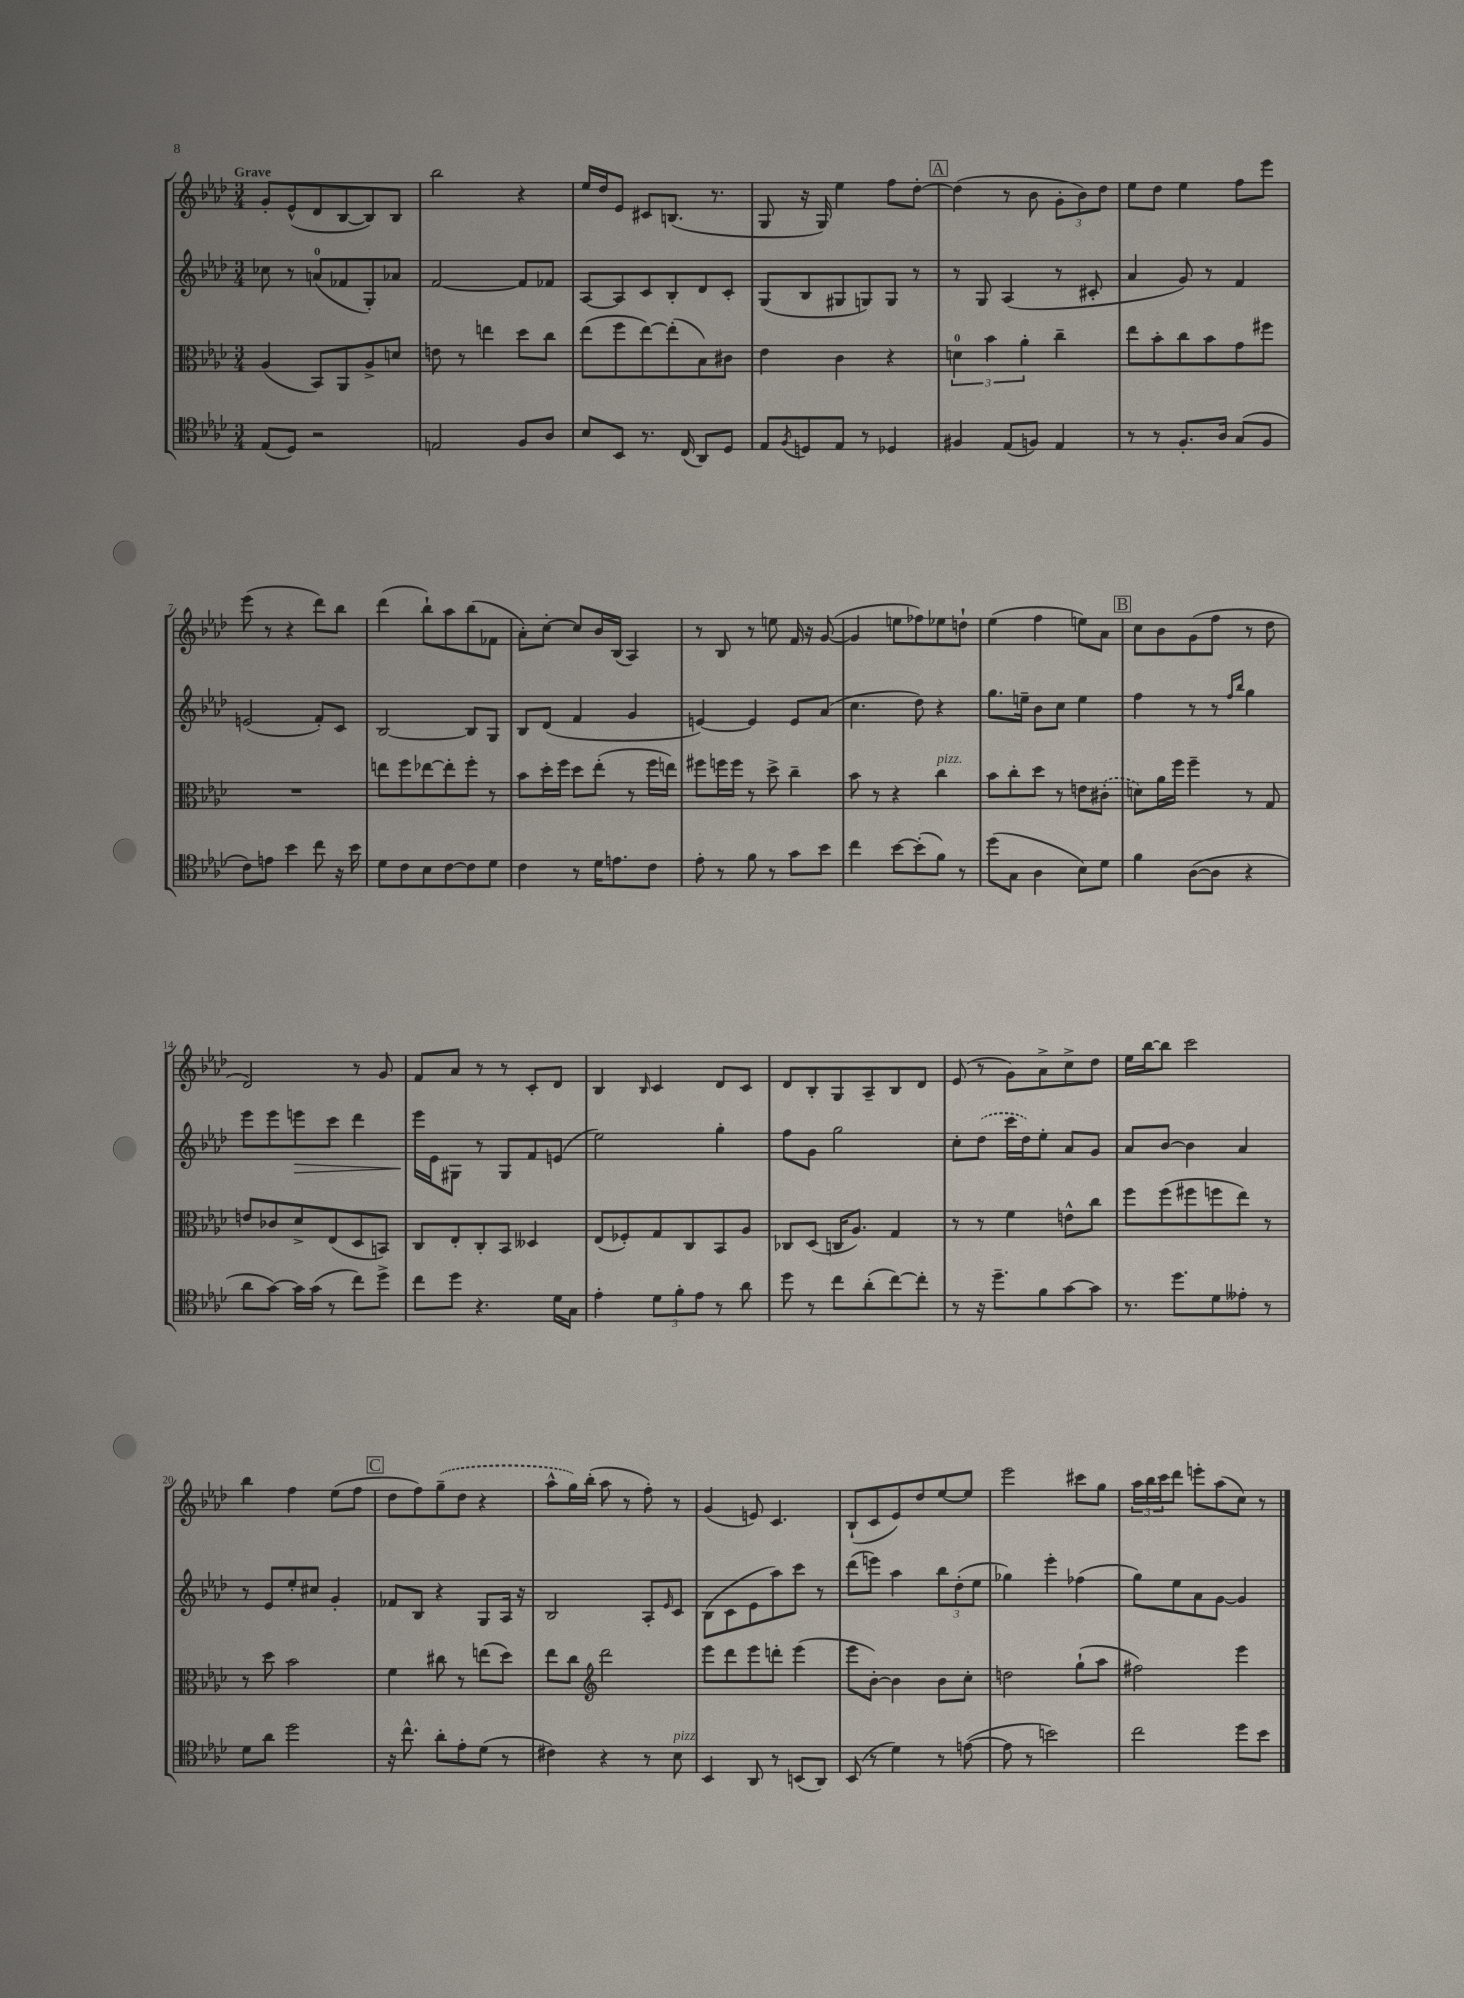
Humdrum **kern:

**kern	**kern	**kern	**kern
*staff4	*staff3	*staff2	*staff1
*clefC4	*clefC3	*clefG2	*clefG2
*k[b-e-a-d-]	*k[b-e-a-d-]	*k[b-e-a-d-]	*k[b-e-a-d-]
*M3/4	*M3/4	*M3/4	*M3/4
(8E-	(4A-	8cc-	8g'
8D-)	.	8r	(8e-^^
2r	8BB-)	(8a	8d-
.	8AA-	8f-	[8B-
.	8A-^	8G')	8B-])
.	8d	8a-	8B-
=	=	=	=
2E	8e	[2f	2bb-
.	8r	.	.
.	4ee	.	.
8F	8dd-	8f]	4r
8A-	8cc	8f-	.
=	=	=	=
8B-	(8ee-	[8A-	16ee-
.	.	.	16dd-
8BB-	8ff	8A-]	8e-
8.r	[8ee-)	8c	8c#
.	(8ee-']	8B-'	(8.B
(16C	.	.	.
8AA-)	8B-)	8d-	.
.	.	.	8.r
8D-	8c#	8c'	.
=	=	=	=
8E-	4e-	(8G	8G
8qF	.	.	.
8D	.	8B-	16r
.	.	.	16G)
8E-	4c	8G#	4ee-
8r	.	8G)	.
4D-	4r	8G	8ff
.	.	8r	[8dd-'
=	=	=	=
4F#	6d	8r	(4dd-]
.	.	8G	.
.	6b-	.	.
(8E-	.	(4A-	8r
.	6a-'	.	.
8F)	.	.	8b-
4E-	4cc~	8r	12g'
.	.	.	12b-)
.	.	8c#'	.
.	.	.	12dd-
=	=	=	=
8r	8ee-	4a-	8ee-
8r	8b-'	.	8dd-
8.F'	8cc	8g)	4ee-
.	8b-	8r	.
16A-	.	.	.
(8G	8g	4f	8ff
8F	8ff#	.	8eee-
=	=	=	=
8c)	2.r	(2e	(8eee-
8e	.	.	8r
4b-	.	.	4r
8cc	.	8f')	8ddd-)
16r	.	8c	8bb-
16b-	.	.	.
=	=	=	=
8d-	8ee	[2B-	(4ddd-
8c	8ff	.	.
8B-	[8ee-	.	8bb-`)
[8c	8ee-']	.	8aa-
8c]	8ff'	8B-]	(8bb-
8d-	8r	8G	8f-
=	=	=	=
4c	8b-	8B-	8a-')
.	16dd-'	(8d-	[8cc'
.	16ff	.	.
8r	8dd-	4f	8cc]
16d-	(8ee-'	.	16b-
8.e	.	.	(16B-
.	8r	4g	4A-)
8c	16ff	.	.
.	16ee)	.	.
=	=	=	=
8e-'	8ff#	[4e)	8r
8r	16ff	.	8B-
.	16ff	.	.
8f	8r	4e]	8r
8r	8dd-^	.	8ee
8g	4cc~	8e	16f
.	.	.	16r
8b-	.	(8a-	([8g
=	=	=	=
4cc	8b-	4.cc	4g]
.	8r	.	.
[8b-	4r	.	8ee
(8b-']	.	8dd-)	8ff-)
8f)	4cc	4r	8ee-
8r	.	.	8dd`
=	=	=	=
(8dd-	8b-	8.gg	(4ee-
8G	8cc'	.	.
.	.	16ee~	.
4A-	8dd-	8b-	4ff
.	8r	8cc	.
8B-)	8e	4ee	8ee)
8d-	(8c#'	.	8a-
=	=	=	=
4f	8d)	4ff	8cc
.	16a-	.	8b-
.	16ff	.	.
([8A-	4ff~	8r	(8g
8A-]	.	8r	8ff
.	.	16qqff	.
.	.	16qqbb-	.
4r	8r	4gg	8r
.	8G	.	8dd-
=	=	=	=
8a-	8e	8eee-	2d-)
[8g)	8c-	8eee-	.
16g]	8d-^	8eee	.
(16g	.	.	.
8r	(8E-	8ccc	.
8cc)	8D-	4ddd-	8r
8dd-^	8BB)	.	8g
=	=	=	=
8cc	8C	16eee-	8f
.	.	16e-	.
8dd-	8E-'	8G#	8a-
4.r	8C'	8r	8r
.	8BB-	8G#	8r
.	4D--	8f	8c'
16d-	.	(8e	8d-
16G	.	.	.
=	=	=	=
4e-'	(8E-	2ee-)	4B-
.	8F-')	.	.
.	.	.	16qqB-
12d-	8G	.	4c
12f'	.	.	.
.	8C	.	.
12e-	.	.	.
8r	8BB-	4gg'	8d-
8a-	8A-	.	8c
=	=	=	=
8dd-	8C-	8ff	8d-
8r	(8D-	8g	8B-'
8cc	16C	2gg	8G
.	8.A-)	.	.
(8a-'	.	.	8A-~
[8cc)	4G	.	8B-
8cc']	.	.	8d-
=	=	=	=
8r	8r	8cc'	(8e-
16r	8r	(8dd-	8r
8.dd-~	.	.	.
.	4f	16ccc	8g)
.	.	16dd-)	.
8f	.	8ee-'	8a-^
[8g	8e^^	8a-	8cc^
8g]	8cc	8g	8dd-
=	=	=	=
8.r	8ff	8a-	16ee-
.	.	.	[16bb-
.	(8ff	[8b-	8bb-]
8.dd-	.	.	.
.	8ff#	4b-]	2ccc
8d-	8ff	.	.
8e--'	8ee-)	4a-	.
8r	8r	.	.
=	=	=	=
8d-	8r	8r	4bb-
8a-	8dd-	8e-	.
2dd-	2b-	8ee-'	4ff
.	.	8cc#	.
.	.	4g'	(8ee-
.	.	.	8ff
=	=	=	=
16r	4f	8f-	8dd-
8.cc^^	.	.	.
.	.	8B-	8ff)
8a-'	8cc#	4r	(8gg~
8e-'	8r	.	8dd-
(8d-	(8ee	8G	4r
8r	8dd-)	16A-	.
.	.	16r	.
=	=	=	=
4c#)	8ee-	2B-	8aa-^^
.	8cc	.	16gg)
.	.	.	(16bb-'
*	*clefG2	*	*
4r	2ddd-	.	8aa-
.	.	.	8r
8r	.	8A-'	8ff')
.	.	16qqe-	.
8B-	.	8c	8r
=	=	=	=
4BB-	8eee-	(8B-	(4g
.	8ddd-	8c	.
8AA-	8eee-	8e-	8e)
8r	8ddd'	8aa-)	4.c
(8BB	(4eee-	8ccc	.
8AA-)	.	8r	.
=	=	=	=
(8BB-	8eee-	(8ddd-	(8B-`
8r	[8b-')	8eee)	8c
4d-)	4b-]	4aa-	8e-)
.	.	.	8dd-
8r	8b-	12bb-	[8ee-
.	.	(12dd-'	.
([8e	8cc'	.	8ee-]
.	.	12ee-	.
=	=	=	=
8e]	2dd	4gg-)	2eee-
8r	.	.	.
2b)	.	4eee-'	.
.	(8gg`	(4ff-	8ccc#
.	8aa-	.	8gg
=	=	=	=
2cc	2ff#)	8gg)	24aa-
.	.	.	24bb-
.	.	.	24ccc
.	.	8ee-	8ddd-
.	.	8a-	8eee'
.	.	[8g	(8aa-
8dd-	4eee-	4g]	8cc)
8b-	.	.	8r
==	==	==	==
*-	*-	*-	*-
